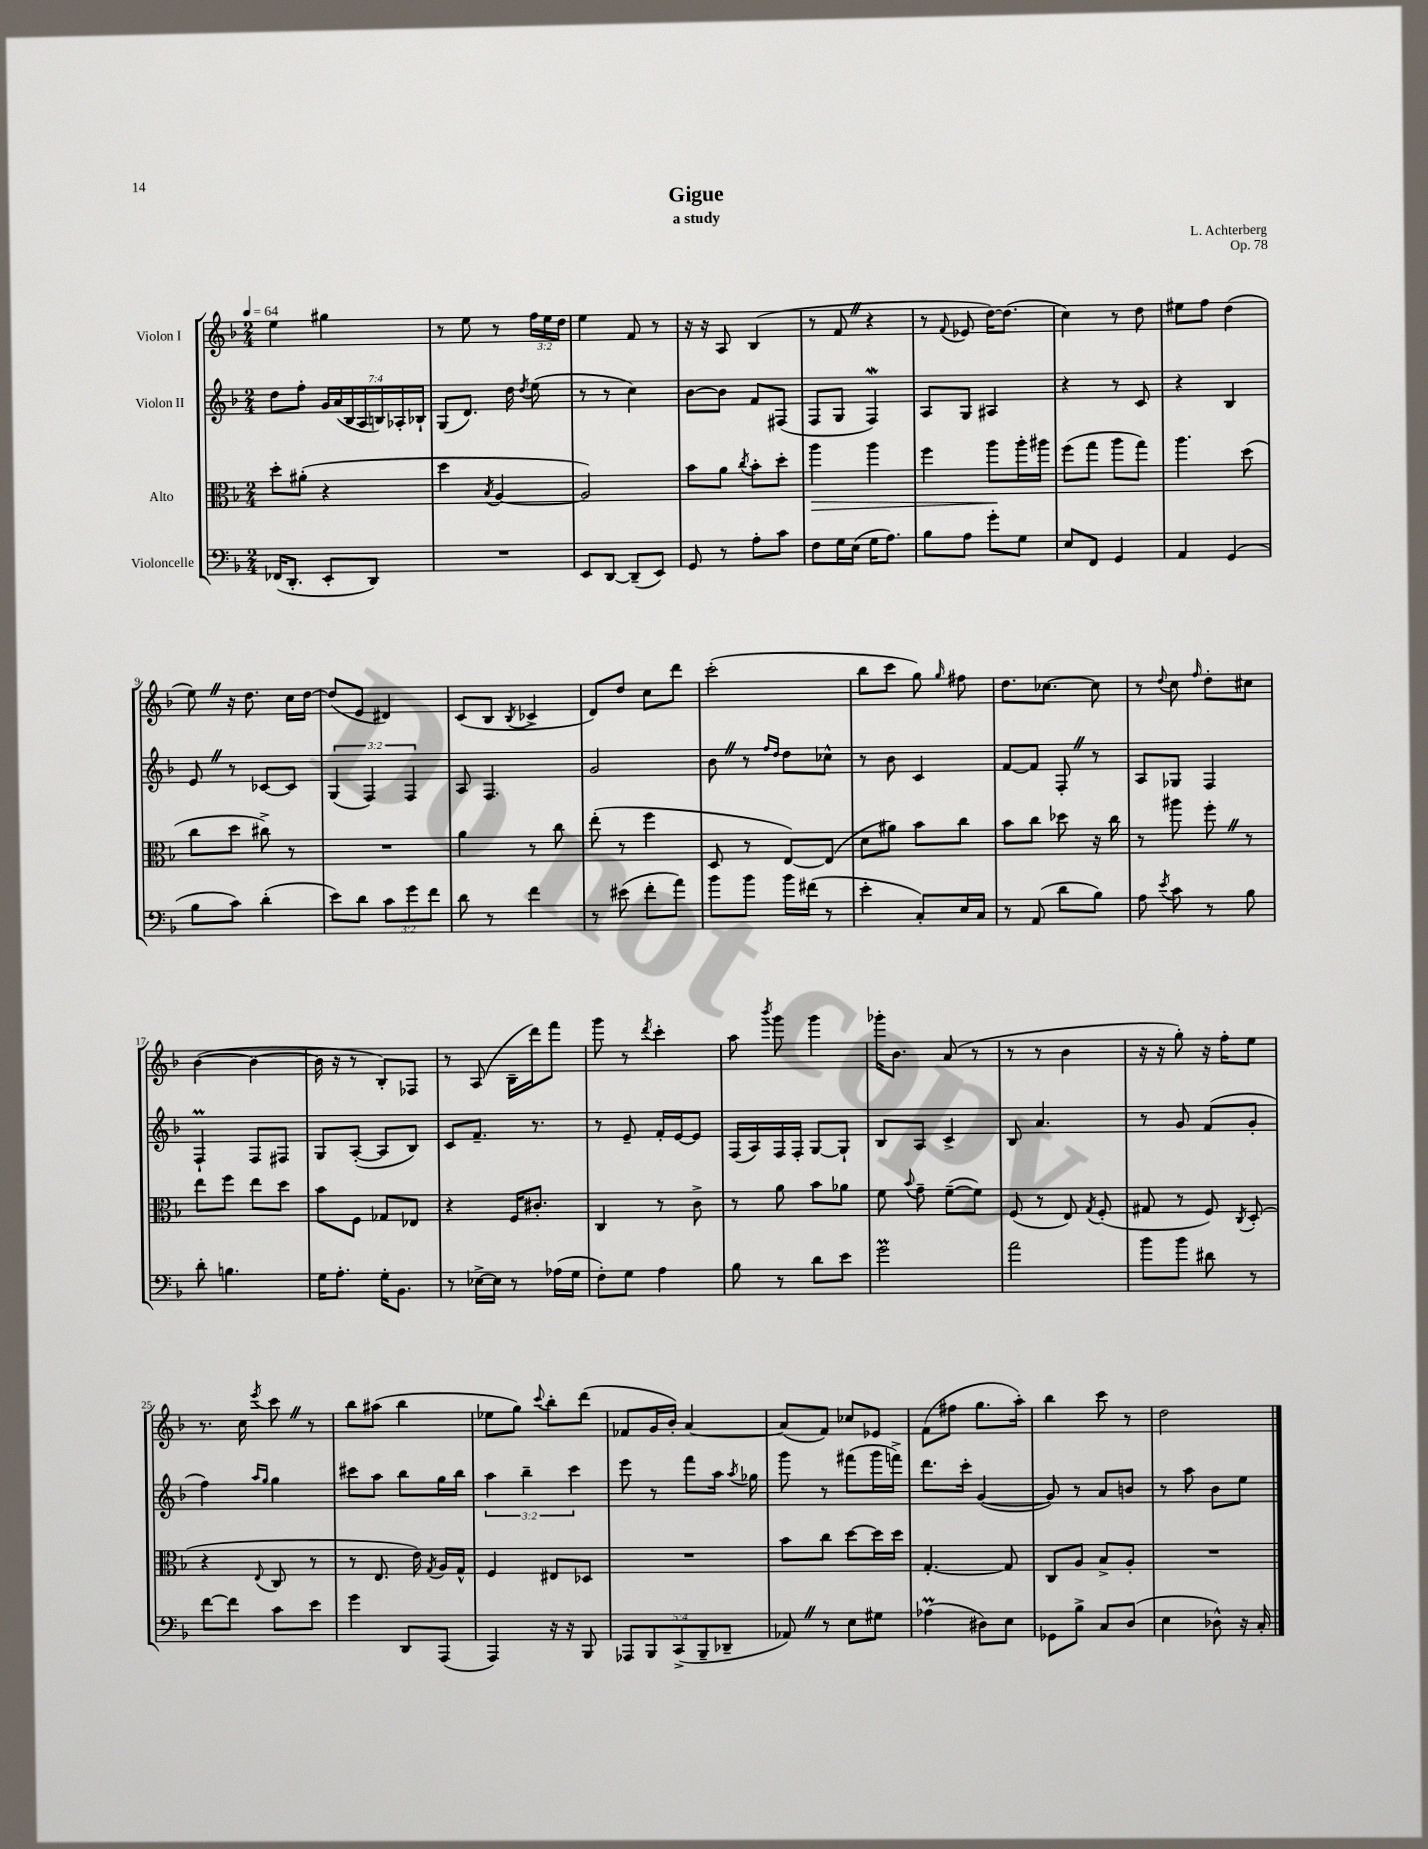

**kern	**kern	**kern	**kern
*staff4	*staff3	*staff2	*staff1
*clefF4	*clefC3	*clefG2	*clefG2
*k[b-]	*k[b-]	*k[b-]	*k[b-]
*M2/4	*M2/4	*M2/4	*M2/4
*MM64	*MM64	*MM64	*MM64
(16FF-	8dd'	8dd	4ee
8.DD'	.	.	.
.	(8a#'	8ff'	.
8EE'	4r	28g	4gg#
.	.	(28a	.
.	.	28B-	.
.	.	28A	.
8DD)	.	.	.
.	.	28B)	.
.	.	28A-'	.
.	.	28B-`	.
=	=	=	=
2r	4dd	(8G	8r
.	.	8.d)	8ee
.	8qB-	.	.
.	[4A	.	8r
.	.	16dd	.
.	.	8qdd	.
.	.	(8ee	24ff
.	.	.	24ee
.	.	.	24dd
=	=	=	=
8EE	2A])	8r	4ee
[8DD	.	8r	.
(8DD~]	.	4cc)	8f
8EE)	.	.	8r
=	=	=	=
8GG	8b-	[8b-	16r
.	.	.	16r
8r	8a	8b-]	8A
.	8qcc	.	.
8A'	8b-'	8f	(4B-
8c	8dd'	(8F#	.
=	=	=	=
8F	4aa	8F	8r
16G	.	8G	8f
(16E	.	.	.
16G	4aa	4F)	4r
8.A)	.	.	.
=	=	=	=
8B-	4ff	8A	8r
.	.	.	8qqf
8A	.	8G	8e-
8g'	8aa	4A#	[16dd)
.	.	.	(8.dd]
8G	16aa'	.	.
.	16aa#	.	.
=	=	=	=
8E	(8ff	4r	4cc)
8FF	8gg	.	.
4GG	8aa	8r	8r
.	8gg)	8c	8dd
=	=	=	=
4AA	4.aa	4r	8ee#
.	.	.	8ff
(4GG	.	4B-	(4dd
.	(8dd	.	.
=	=	=	=
8B-	8cc	8e	8ee)
8c)	8dd	8r	16r
.	.	.	8.dd
(4d'	8cc#^)	[8c-	.
.	8r	8c-]	16cc
.	.	.	[16dd
=	=	=	=
8e)	2r	(6G	(8dd]
8d	.	.	8e
.	.	6F)	.
12c	.	.	4d#)
12g	.	6F	.
12f	.	.	.
=	=	=	=
8d	4a	8A	(8c
8r	.	4.F	8B-
.	.	.	8qB-
4f	8r	.	4c-^
.	8cc	.	.
=	=	=	=
8r	(8ee'	2g	8d)
(8e#	8r	.	8dd
8f'	4ff	.	8cc
8a)	.	.	8ddd
=	=	=	=
8b-	8D	8b-	(2ccc'
8b-	8r	8r	.
.	.	16qqff	.
.	.	16qqdd	.
16b-	[8E)	8dd	.
(16f#	.	.	.
8r	(8E]	8cc-^^	.
=	=	=	=
4e'	8d	8r	8bb-
.	8a#)	8b-	8ccc
8C')	8b-	4c	8gg)
.	.	.	16qqgg
16E	8cc	.	8ff#
16C	.	.	.
=	=	=	=
8r	8b-	[8f	8.dd
(8AA	8cc	8f]	.
.	.	.	[8.cc-
8d	8dd-	8F'	.
8B-)	16r	8r	8cc-]
.	16cc	.	.
=	=	=	=
8A	8r	8A	8r
8qe	.	.	8qqdd
8c	8aa#	8G-	8cc
.	.	.	16qqff
8r	8ff'	4F	8dd'
8B-	8r	.	8cc#
=	=	=	=
8d'	8ee	4F`	([4b-
4.B	8ff	.	.
.	8ee	8F	4b-_
.	8dd	8F#	.
=	=	=	=
16G	8b-	8G	16b-]
8.A'	.	.	16r
.	8F	([8A'	8r
16G'	8G-	8A]	8B-')
8.BB-	.	.	.
.	8E-	8B-)	8F-
=	=	=	=
8r	4r	8c	8r
[16E-^	.	8.f~	(8A
16E-]	.	.	.
8r	16F	.	16B-~
.	8.c#'	8.r	16ddd)
(16A-	.	.	8fff
16G	.	.	.
=	=	=	=
8F')	4C	8r	8ggg
8G	.	8e~	8r
.	.	.	8qddd
4A	8r	16f'	4ccc'
.	.	[16e	.
.	8c^	8e]	.
=	=	=	=
8B-	8r	(16F	8aa
.	.	16A)	.
.	.	.	8qbbb-
8r	8a	16F	8ggg
.	.	16F'	.
8d	8b-	[8G	4ggg
8e	8a-	8G`]	.
=	=	=	=
2g	8f	8B-	16ggg-'
.	.	.	8.b-
.	8qqb-	.	.
.	8g~	8A	.
.	([8f~	4c^	(8a
.	8f])	.	8r
=	=	=	=
2a	(8F	8B-	8r
.	8r	4.a	8r
.	8E)	.	4b-
.	8qG	.	.
.	(8F'	.	.
=	=	=	=
8b-	8G#	8r	16r
.	.	.	16r
8b-	8r	8g	8gg')
8d#	8F)	(8f	16r
.	.	.	16ff'
.	8qC	.	.
8r	(8D'	8g'	8ee
=	=	=	=
[8f	4r	4ff)	8.r
8f]	.	.	.
.	.	.	16cc
.	.	16qqaa	.
.	8qqE	16qqgg	8qeee
8c	8C	4gg	8ccc
8e	8r	.	8r
=	=	=	=
4g	8r	8ccc#	8bb-
.	8.E	8aa	(8aa#
8DD	.	8bb-	4bb-
.	16e)	.	.
.	8qG	.	.
(8AAA	16A	16gg	.
.	16G^^	16bb-	.
=	=	=	=
4AAA)	4F	6aa	8ee-
.	.	.	8gg)
.	.	6bb-~	.
.	.	.	8qqccc
16r	8E#	.	8bb-'
16r	.	.	.
.	.	6ccc	.
8BBB-	8D-	.	(8ddd
=	=	=	=
10AAA-	2r	8eee	8f-
10BBB-	.	.	.
.	.	8r	16g
.	.	.	16b-')
(10CC^	.	.	.
.	.	8fff	[4a
10BBB-~	.	.	.
.	.	16aa	.
10DD-~	.	.	.
.	.	8qaa	.
.	.	16gg-	.
=	=	=	=
8AA-)	8b-	8ggg	(8a]
8r	8cc	8r	8f)
8E	[8dd	(8fff#	8cc-
8G#	16dd]	16ggg	8e-
.	16dd	16fff^)	.
=	=	=	=
(4A-	[4.G'	8.ddd	(8f
.	.	.	8ff#
.	.	16ccc'	.
8D#)	.	([4g	8.gg
8E	8G]	.	.
.	.	.	16aa')
=	=	=	=
8GG-	8C	8g])	4bb-
8B-^	8A	8r	.
8C	8B-^	8a	8ccc
(8D	8A'	8b	8r
=	=	=	=
4E	2r	8r	2dd
.	.	8aa	.
8D-^^)	.	8b-	.
16r	.	8ee	.
16C'	.	.	.
==	==	==	==
*-	*-	*-	*-
